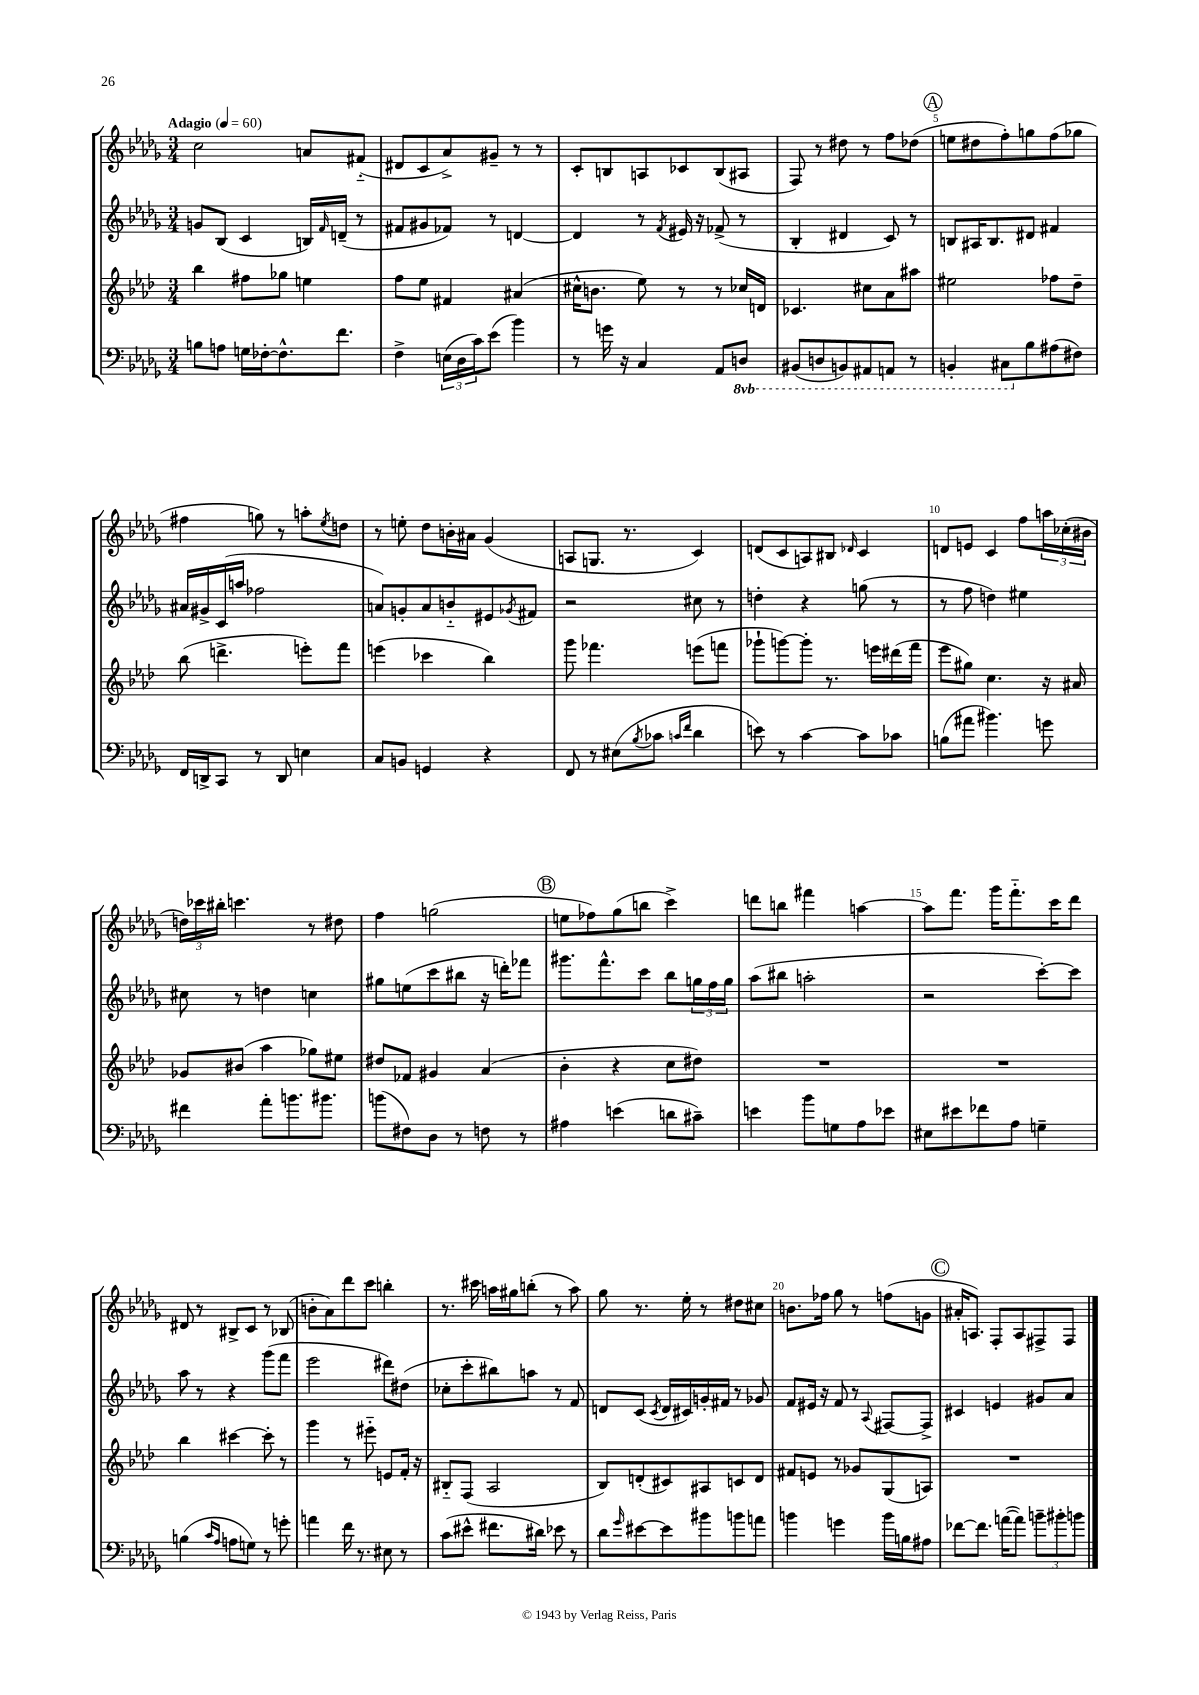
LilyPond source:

<<
\new StaffGroup <<
\new Staff = "s0" {
    \clef treble \key des \major \numericTimeSignature \time 3/4 \tempo "Adagio" 4 = 60
    c''2 a'8 fis'8-_( |
    dis'8 c'8 aes'8->) gis'8-- r8 r8 |
    c'8-. b8 a8 ces'8 b8( ais8 |
    f8) r8 dis''8 r8 f''8 des''8( |
    \mark \markup { \circle "A" } e''8 dis''8 f''8-.) g''8 f''8( ges''8 |
    fis''4 g''8) r8 a''8-. \acciaccatura { ees''8 } d''8 |
    r8 e''8-. des''8 b'16-. ais'16 ges'4( |
    a8 g8. r8. c'4) |
    d'8( c'8 a8) bis8 \grace { des'16 } c'4 |
    d'8 e'8 c'4 f''8 \tuplet 3/2 { a''16 ces''16-.( bis'16 } |
    \tuplet 3/2 { d''16) ces'''16 bis''16-. } c'''4. r8 dis''8 |
    f''4 g''2( |
    \mark \markup { \circle "B" } e''8 fes''8) ges''8( b''8 c'''4->) |
    d'''8 b''8 fis'''4 a''4~ |
    a''8 f'''8. ges'''16 f'''8.-_ c'''16 des'''8 |
    dis'8 r8 bis8-> c'8 r8 bes8( |
    b'8-. aes'8) des'''8 c'''8 b''4-. |
    r8. cis'''16 a''16 gis''16 b''8-.( r8 a''8) |
    ges''8 r8. ees''16-. r8 dis''8 cis''8 |
    b'8. fes''16 ges''8 r8 f''8( g'8 |
    \mark \markup { \circle "C" } ais'16-. a8.) f8-. a8 fis8-> fis8 \bar "|." |
}
\new Staff = "s1" {
    \clef treble \key des \major \numericTimeSignature \time 3/4
    g'8 bes8( c'4 b16) \grace { f'16 } d'16--( r8 |
    fis'8 gis'8 fes'8) r8 d'4~ |
    d'4 r8 \acciaccatura { f'8 } eis'16 r16 fes'8->( r8 |
    bes4-. dis'4 c'8) r8 |
    \mark \markup { \circle "A" } b8 ais16 b8. dis'8 fis'4 |
    ais'16 gis'16-> c'16( a''16 fes''2 |
    a'8) g'8-. a'8 b'8-_ eis'8 \acciaccatura { ges'8 } fis'8 |
    r2 cis''8 r8 |
    d''4-. r4 g''8( r8 |
    r8 f''8 d''4) eis''4 |
    cis''8 r8 d''4 c''4 |
    gis''8 e''8( c'''8 bis''8 r16 d'''16-.) fes'''8 |
    \mark \markup { \circle "B" } gis'''8. f'''8.-^ c'''8 bes''8 \tuplet 3/2 { g''16 f''16 g''16 } |
    aes''8( bis''8 a''2-. |
    r2 c'''8~-.) c'''8 |
    aes''8 r8 r4 ges'''8( f'''8 |
    ees'''2 dis'''8) dis''8( |
    ces''8-. c'''8-. bis''8) a''8 r8 f'8 |
    d'8 c'8( \acciaccatura { c'8 } d'16 cis'16) g'16-. fis'16 r8 ges'8 |
    f'8 eis'16 r16 f'8 r8 \appoggiatura { aes8 } fis8~ fis8-> |
    \mark \markup { \circle "C" } cis'4 e'4 gis'8 aes'8 \bar "|." |
}
\new Staff = "s2" {
    \clef treble \key aes \major \numericTimeSignature \time 3/4
    bes''4 fis''8 ges''8 e''4 |
    f''8 ees''8 fis'4 ais'4( |
    cis''16-^ b'8. ees''8) r8 r8 ces''16 d'16 |
    ces'4. cis''8 aes'8 ais''8 |
    \mark \markup { \circle "A" } eis''2 fes''8 des''8-- |
    bes''8( d'''4.-> e'''8-.) f'''8 |
    e'''4( ces'''4 bes''4) |
    g'''8 fes'''4. e'''8( f'''8 |
    ges'''8-! g'''8~) g'''8-. r8. e'''16 dis'''16( f'''16 |
    ees'''8 gis''8) c''4. r16 ais'16 |
    ges'8 bis'8( aes''4 ges''8) eis''8 |
    dis''8 fes'8 gis'4 aes'4( |
    \mark \markup { \circle "B" } bes'4-. r4 c''8 dis''8) |
    R2. |
    R2. |
    bes''4 cis'''4~ cis'''8-. r8 |
    g'''4 r8 eis'''8-_ e'8 f'16-. r16 |
    bis8-_ f8( aes2 |
    bes8) d'8-.( cis'8) ais8 c'8 d'8 |
    fis'8 e'8 r8 ges'8 g8( a8) |
    \mark \markup { \circle "C" } R2. \bar "|." |
}
\new Staff = "s3" {
    \clef bass \key des \major \numericTimeSignature \time 3/4 \set Staff.ottavationMarkups = #ottavation-simple-ordinals
    b8 a8 g16 fes16~-. fes8.-^ f'8. |
    f4-> \tuplet 3/2 { e16( des16 c'16) } ees'8( bes'4) |
    r8 g'16 r16 c4 aes,8 \ottava #-1 d,8 |
    bis,,8( d,8 b,,8) ais,,8 a,,8 r8 |
    \mark \markup { \circle "A" } b,,4-. cis,8 \ottava #0 bes8 ais8( fis8) |
    f,16 d,16-> c,8 r8 d,8 e4 |
    c8 b,8 g,4 r4 |
    f,8 r8 eis8( \acciaccatura { bes8 } ces'8 \grace { c'16 f'16 } des'4 |
    e'8) r8 c'4~ c'8 ces'8 |
    b8( ais'8 bis'4.) g'8 |
    fis'4 aes'8-. b'8. bis'8. |
    b'8( fis8) des8 r8 f8 r8 |
    \mark \markup { \circle "B" } ais4 e'4( d'8 cis'8--) |
    e'4 bes'8 g8 aes8 ees'8 |
    eis8 eis'8 fes'8 aes8 g4-- |
    b4( \grace { c'16 aes16 } a8 g8) r8 g'8-. |
    a'4 f'16 r8. eis8 r8 |
    c'8( eis'8-^ fis'8. dis'16) ees'8 r8 |
    des'8 \grace { ges'16 } eis'8~ eis'8 bis'8 b'8 a'8 |
    b'4 g'4 b'16 b16 ais8 |
    \mark \markup { \circle "C" } fes'8~ fes'8. a'16~( a'8) \tuplet 3/2 { b'8-- bis'8-. b'8 } \bar "|." |
}
>>
>>
\layout { \context { \Score \override BarNumber.break-visibility = ##(#f #t #t) barNumberVisibility = #(every-nth-bar-number-visible 5) } }
